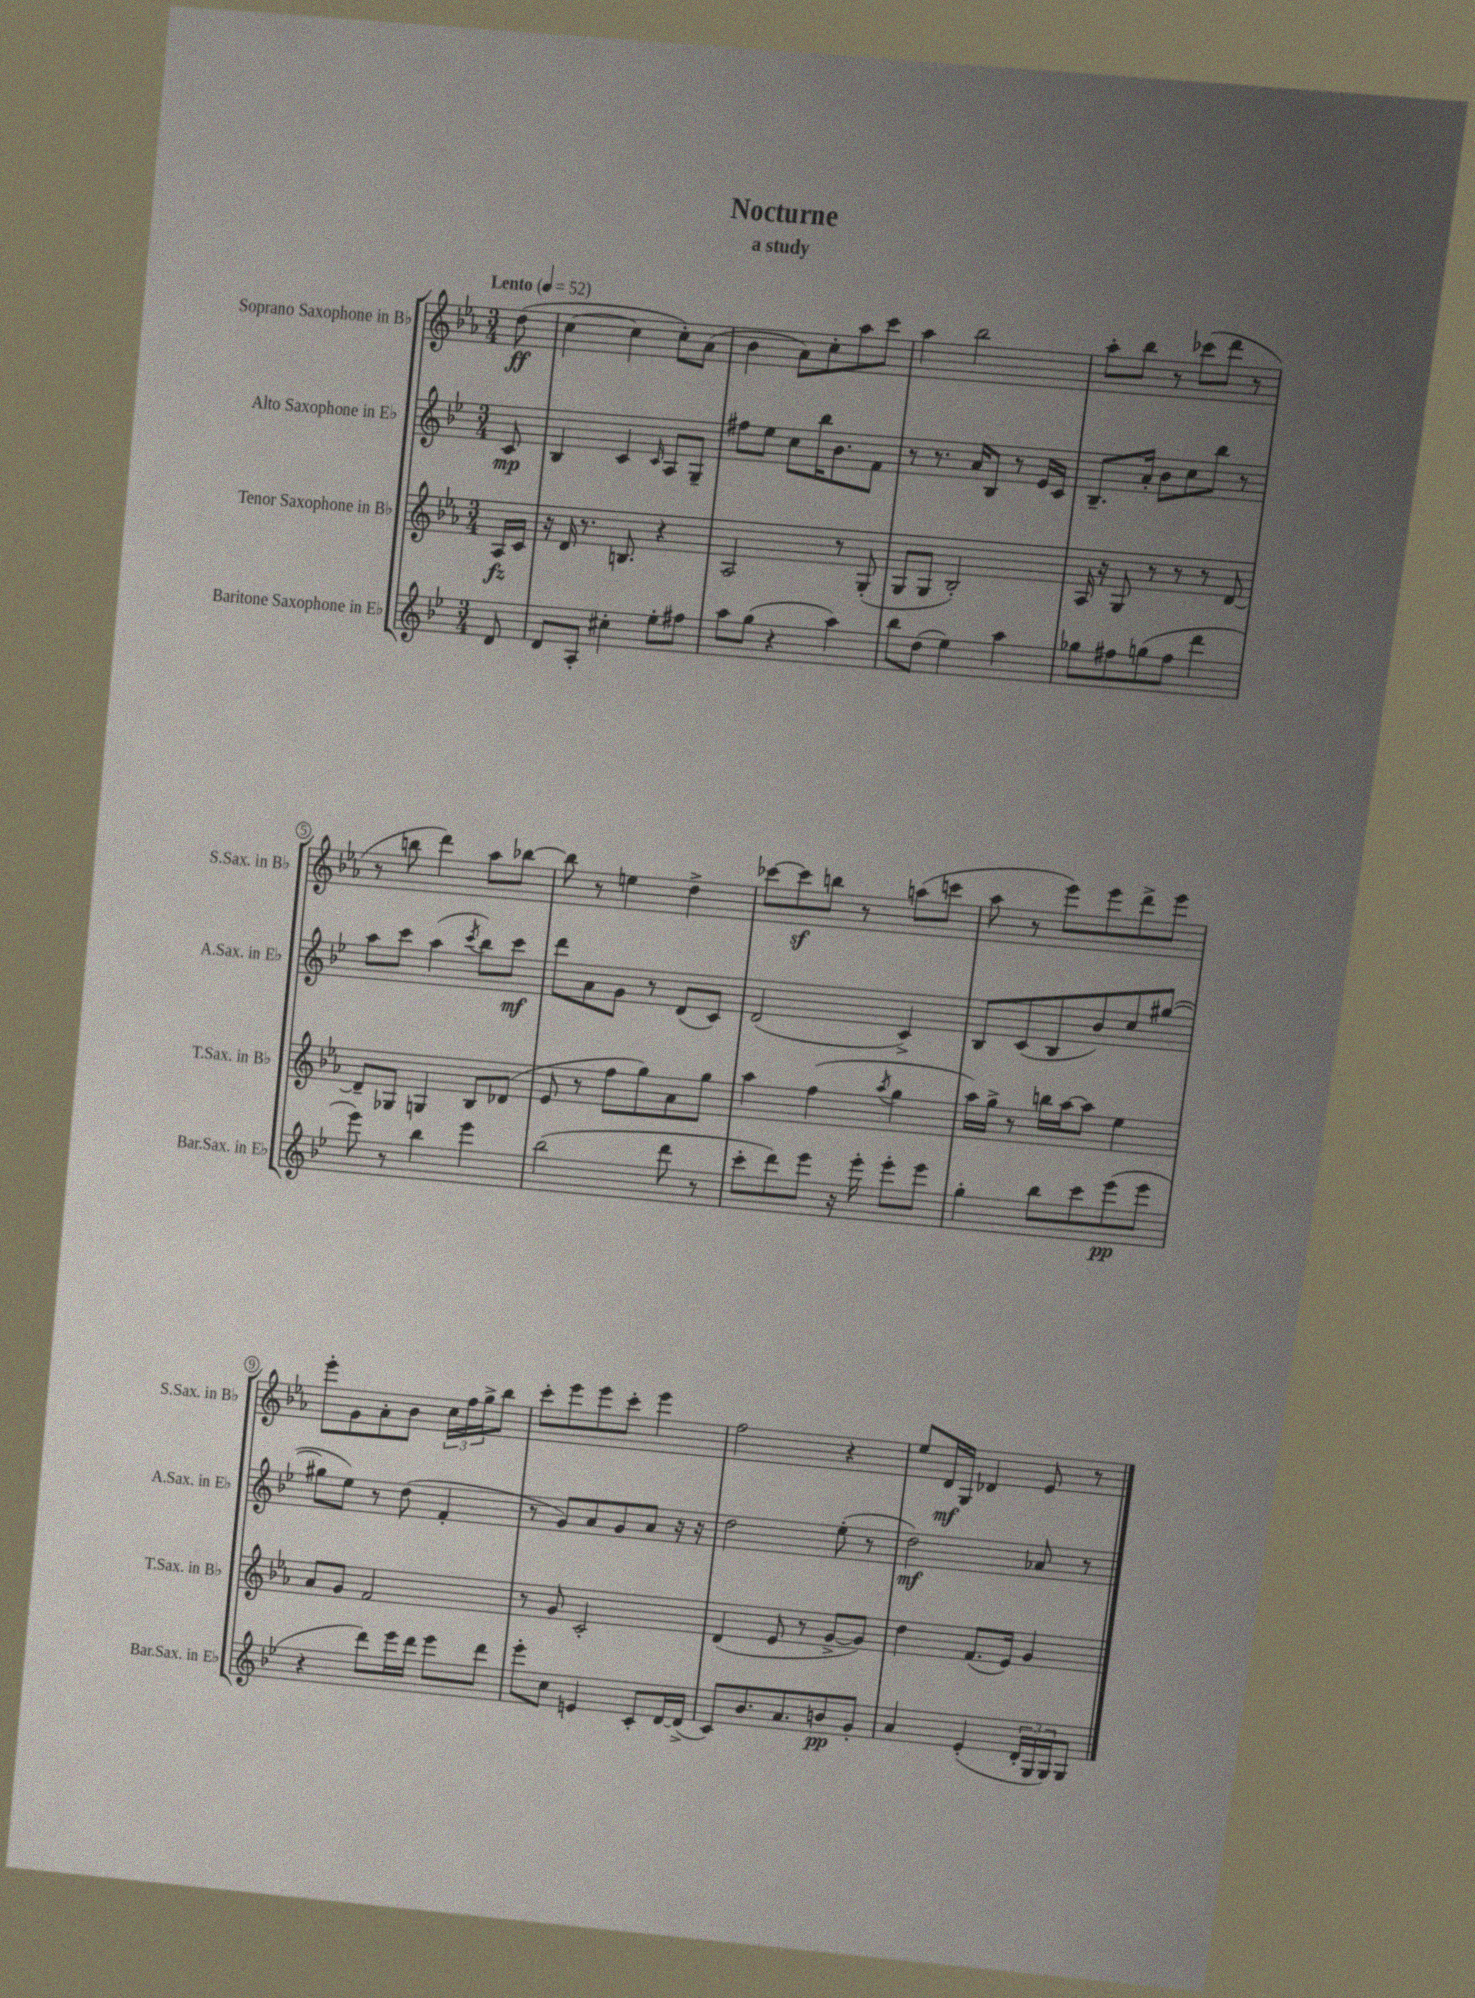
\header { title = "Nocturne" subtitle = "a study" }
<<
\new StaffGroup <<
\new Staff = "s0" \with { instrumentName = "Soprano Saxophone in Bb" shortInstrumentName = "S.Sax. in Bb" } {
    \clef treble \key ees \major \numericTimeSignature \time 3/4 \partial 8 \tempo "Lento" 4 = 52
    d''8\ff( |
    c''4~ c''4 c''8-.) aes'8( |
    bes'4 aes'8) c''8-. aes''8 c'''8 |
    aes''4 bes''2 |
    aes''8-. bes''8 r8 ces'''8( d'''8 r8 |
    r8 b''8 d'''4) aes''8 bes''8~ |
    bes''8 r8 e''4 d''4-> |
    ces'''8~ ces'''8\sf b''8 r8 a''8( c'''8 |
    aes''8 r8 ees'''8) ees'''8 d'''8-> ees'''8 |
    ees'''8-. g'8 aes'8-. bes'8 \tuplet 3/2 { c''16 f''16 g''16-> } bes''8 |
    c'''8-. ees'''8 ees'''8 c'''8-. ees'''4 |
    f''2 r4 |
    ees''8 d'16\mf g16 des'4 ees'8 r8 \bar "|." |
}
\new Staff = "s1" \with { instrumentName = "Alto Saxophone in Eb" shortInstrumentName = "A.Sax. in Eb" } {
    \clef treble \key bes \major \numericTimeSignature \time 3/4 \partial 8
    c'8\mp |
    bes4 c'4 \grace { c'16 } a8 g8-- |
    fis''8 ees''8 c''8 bes''16 bes'8. f'8 |
    r8 r8. a'16 bes8 r8 ees'16 c'16 |
    bes8.-- a'16-. bes'8 c''8 bes''8 r8 |
    a''8 c'''8 a''4( \acciaccatura { c'''8 } bes''8) c'''8\mf |
    d'''8 a'8 g'8 r8 d'8( c'8) |
    d'2( c'4->) |
    bes8 c'8( bes8 bes'8) c''8 gis''8~( |
    gis''8 ees''8) r8 d''8( f'4-. |
    r8 g'8) a'8 g'8 a'8 r16 r16 |
    d''2 ees''8-.( r8 |
    d''2\mf) aes'8 r8 \bar "|." |
}
\new Staff = "s2" \with { instrumentName = "Tenor Saxophone in Bb" shortInstrumentName = "T.Sax. in Bb" } {
    \clef treble \key ees \major \numericTimeSignature \time 3/4 \partial 8
    aes16\fz c'16 |
    r16 d'16 r8. b8. r4 |
    aes2 r8 g8-.( |
    g8 g8 bes2-.) |
    aes16 r16 g8 r8 r8 r8 d'8~ |
    d'8-- ges8 g4 bes8 des'8( |
    ees'8 r8 f''8 g''8) aes'8 g''8 |
    aes''4 f''4( \acciaccatura { aes''8 } g''4 |
    aes''16) g''16-> r8 b''16 aes''16~ aes''8 ees''4 |
    aes'8 g'8 f'2 |
    r8 g'8 c'2-. |
    d'4( ees'8 r8 g'8~-> g'8) |
    d''4 f'8.( ees'16) g'4 \bar "|." |
}
\new Staff = "s3" \with { instrumentName = "Baritone Saxophone in Eb" shortInstrumentName = "Bar.Sax. in Eb" } {
    \clef treble \key bes \major \numericTimeSignature \time 3/4 \partial 8
    d'8 |
    d'8 a8-. cis''4-. ees''8-. fis''8 |
    a''8 g''8( r4 a''4) |
    bes''8 d''8( ees''4) a''4 |
    ges''8 fis''8 g''8( fis''8 d'''4 |
    ees'''8) r8 bes''4 ees'''4 |
    bes''2( d'''8 r8 |
    c'''8-. d'''8) ees'''8 r16 ees'''16-. ees'''8-. ees'''8 |
    g''4-. bes''8 c'''8 ees'''8\pp( ees'''8 |
    r4 d'''8) ees'''16 d'''16 ees'''8 d'''8 |
    ees'''8-. c''8 e'4 c'8-. d'16~ d'16->( |
    c'8) bes'8. a'8. b'8\pp g'8-. |
    a'4 ees'4-.( \tuplet 3/2 { d'16-. g16 g16) } g8 \bar "|." |
}
>>
>>
\layout { \context { \Score \override BarNumber.stencil = #(make-stencil-circler 0.1 0.3 ly:text-interface::print) } }
